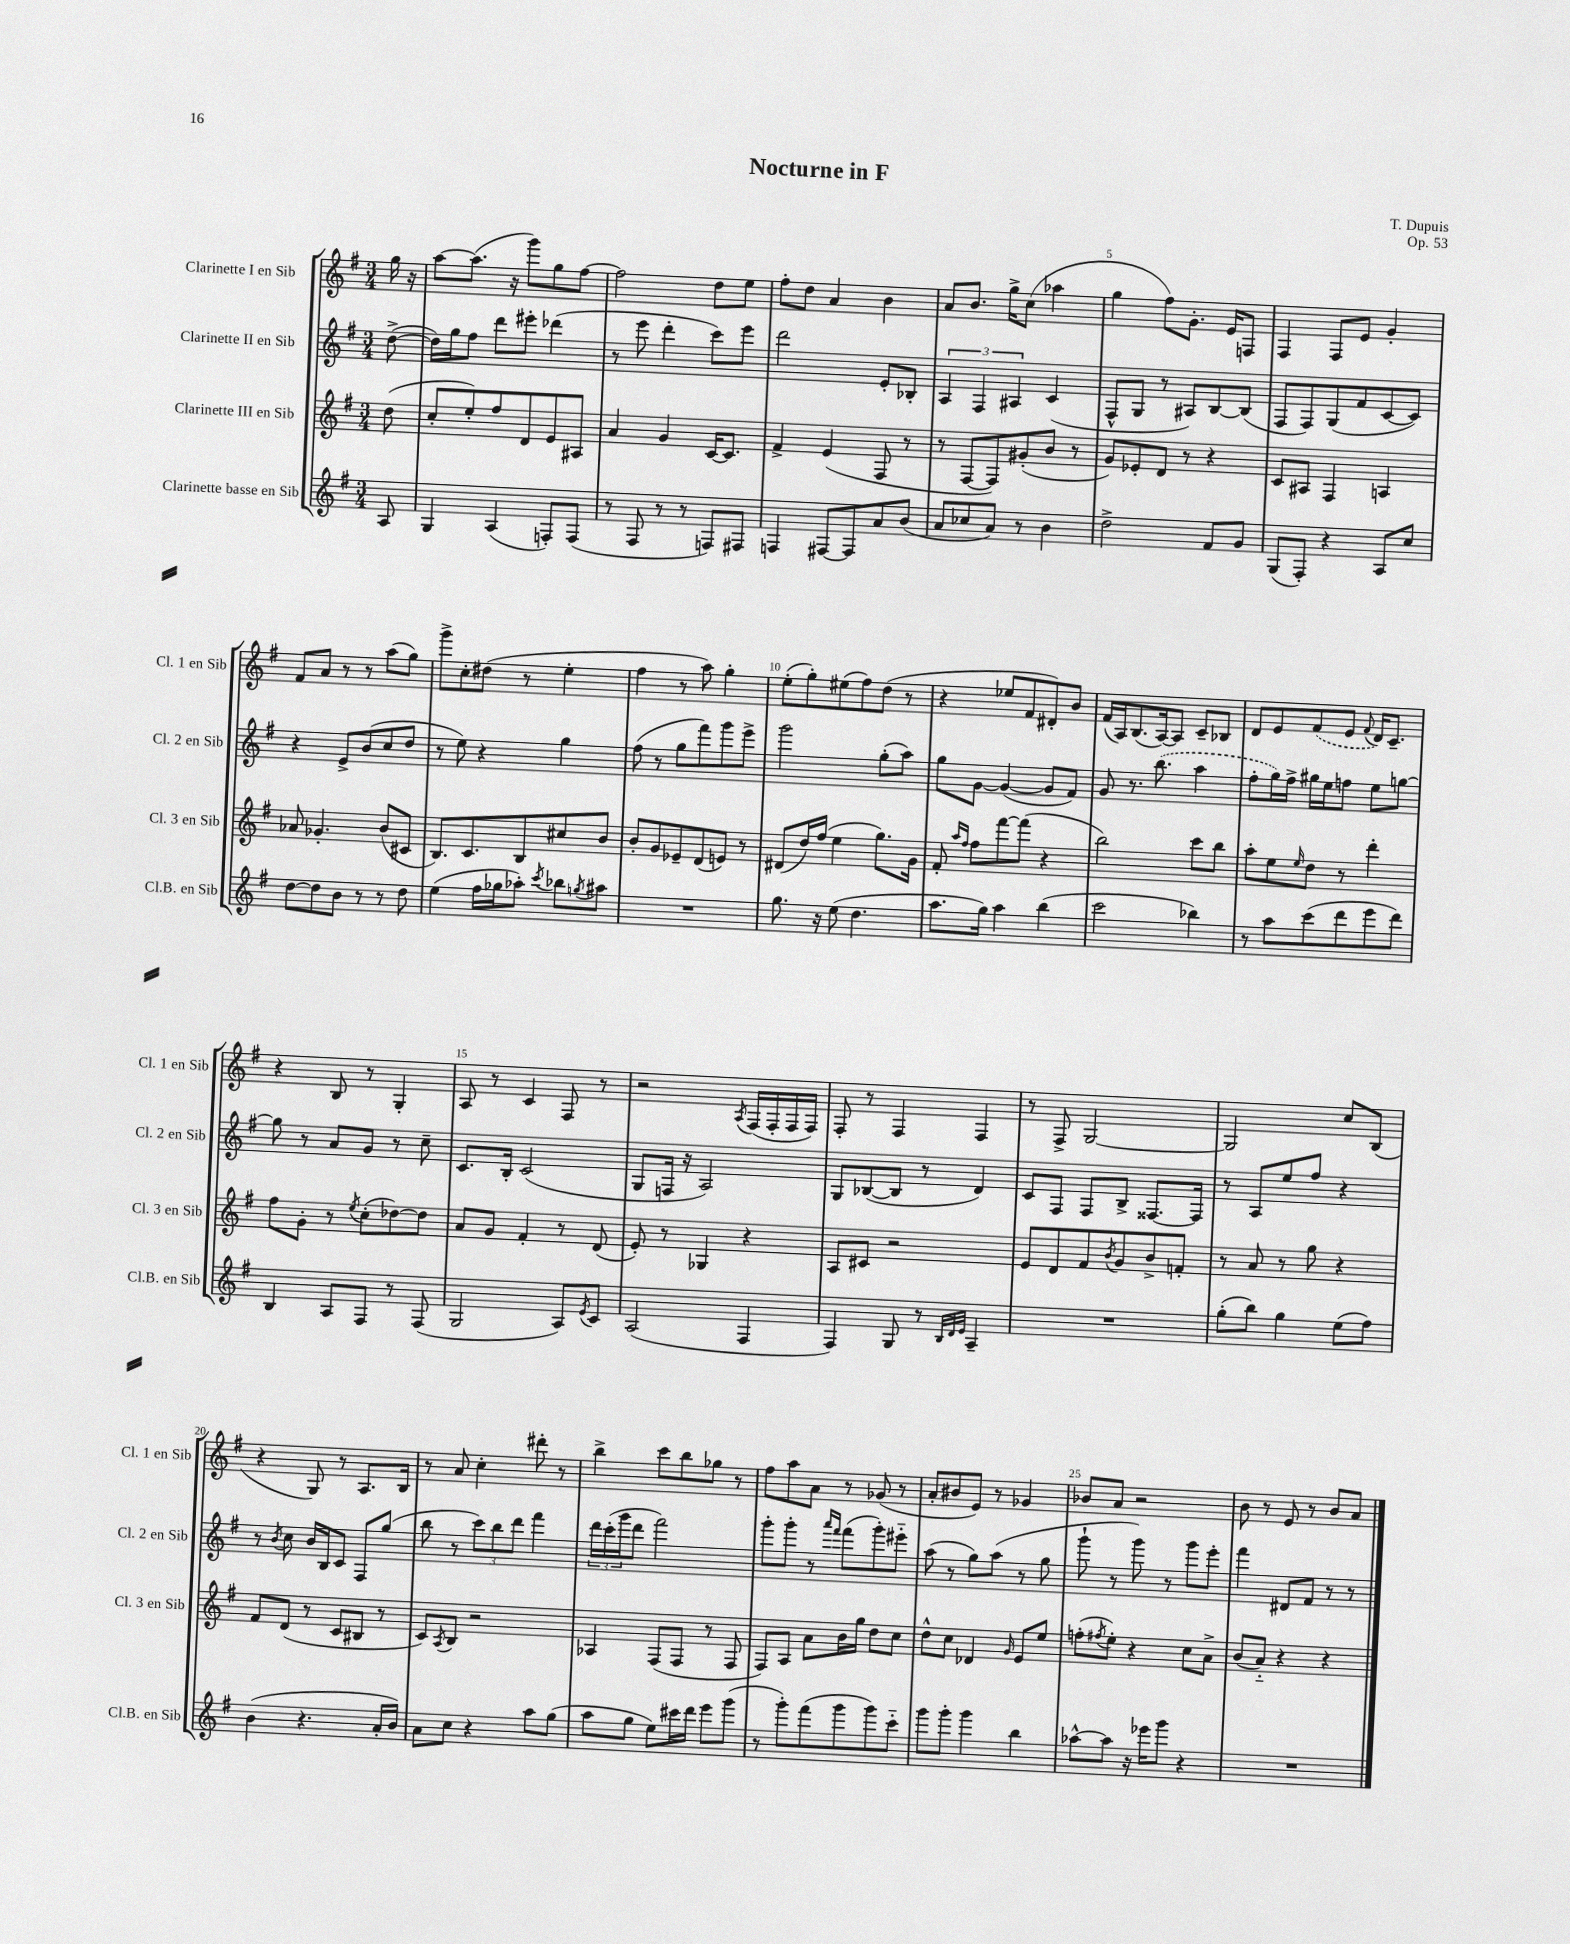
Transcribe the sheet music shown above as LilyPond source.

\header { title = "Nocturne in F" composer = "T. Dupuis" opus = "Op. 53" }
<<
\new StaffGroup <<
\new Staff = "s0" \with { instrumentName = "Clarinette I en Sib" shortInstrumentName = "Cl. 1 en Sib" } {
    \clef treble \key g \major \numericTimeSignature \time 3/4 \partial 8
    g''16 r16 |
    a''8~ a''8.( r16 g'''8) g''8 fis''8~ |
    fis''2 d''8 e''8 |
    fis''8-. d''8 a'4 b'4 |
    a'8 b'8. g''16-> c''8( aes''4 |
    g''4 fis''8) g'8.-. e'16 f8 |
    fis4 fis8 e'8 g'4-. |
    fis'8 a'8 r8 r8 a''8( g''8) |
    g'''8-> c''8-. dis''8( r8 e''4-. |
    fis''4 r8 a''8) g''4-. |
    e''8-.( g''8-.) eis''8( fis''8) d''8( r8 |
    r4 ees''8 fis'8 dis'8-.) b'8 |
    fis'16( a16) b8.( a16~) a8 c'8-- bes8 |
    d'8 e'8 \once \slurDashed fis'8( e'8 \appoggiatura { fis'8 } d'16) c'8.-- |
    r4 b8 r8 g4-. |
    a8 r8 c'4 fis8 r8 |
    r2 \acciaccatura { a8 } fis16( fis16-. fis16 fis16) |
    fis8-. r8 fis4 fis4 |
    r8 fis8-> g2~ |
    g2 c''8 b8( |
    r4 g8) r8 a8. b16 |
    r8 a'8 c''4-. dis'''8-. r8 |
    b''4-> c'''8 b''8 ges''8 r8 |
    fis''8 a''8 a'8 r8 ges'8( r8 |
    a'8-. bis'8 e'8) r8 ges'4 |
    bes'8 a'8 r2 |
    b'8 r8 e'8 r8 b'8 a'8 \bar "|." |
}
\new Staff = "s1" \with { instrumentName = "Clarinette II en Sib" shortInstrumentName = "Cl. 2 en Sib" } {
    \clef treble \key g \major \numericTimeSignature \time 3/4 \partial 8
    d''8~->( |
    d''16) g''16 fis''8 d'''8 eis'''8-. des'''4( |
    r8 e'''8 d'''4-. c'''8) e'''8 |
    d'''2 e'8-. bes8-. |
    \tuplet 3/2 { a4 fis4 ais4 } c'4( |
    fis8-^ g8 r8 ais8) b8~ b8( |
    fis8 fis8) g8( fis'8 c'8~ c'8) |
    r4 e'8-> b'8( c''8 d''8 |
    r8 e''8) r4 g''4 |
    fis''8( r8 g''8 fis'''8) g'''8 e'''8-> |
    g'''2 g''8-.( a''8) |
    g''8 g'8~ g'4~( g'8 fis'8) |
    g'8 r8. \once \slurDashed b''8.( a''4 |
    fis''8-. g''16) fis''16-> gis''16 e''16 f''8 e''8 g''8~ |
    g''8 r8 a'8 g'8 r8 c''8-- |
    c'8. b16-. c'2( |
    g8 f16 r16 a2) |
    g8 bes8~( bes8 r8 d'4) |
    c'8 fis8 fis8 b8-> fisis8.~ fisis16 |
    r8 a8 e''8 fis''8 r4 |
    r8 \acciaccatura { b'8 } c''8 b'16 b16 c'8 fis8 g''8( |
    b''8 r8 \tuplet 3/2 { c'''8) b''8 d'''8 } fis'''4 |
    \tuplet 3/2 { d'''16 c'''16-.( g'''16 } d'''8 fis'''2) |
    g'''8-. g'''8-. r8 \grace { a'''16 fis'''16 } fis'''8( g'''8-.) eis'''8-_ |
    a''8( r8 g''8) a''8( r8 g''8 |
    g'''8-! r8 g'''8) r8 g'''8 e'''8-. |
    fis'''4 dis'8 fis'8 r8 r8 \bar "|." |
}
\new Staff = "s2" \with { instrumentName = "Clarinette III en Sib" shortInstrumentName = "Cl. 3 en Sib" } {
    \clef treble \key g \major \numericTimeSignature \time 3/4 \partial 8
    d''8( |
    c''8-. e''8-.) fis''8 d'8 e'8 ais8 |
    a'4 g'4 c'16~ c'8. |
    fis'4-> e'4( fis8 r8 |
    r8 fis8~ fis8) gis'8-.( b'8 r8 |
    g'8) ees'8-. d'8 r8 r4 |
    c'8 ais8 fis4 a4 |
    aes'8 ges'4.-. b'8( cis'8 |
    b8.) c'8. b8 cis''8 b'8 |
    b'8-. g'8 ees'8-- d'8( e'8) r8 |
    dis'8( d''16) fis''16( e''4 g''8.) g'16 |
    fis'8-. \grace { a''16 fis''16 } fis''8 fis'''8~ fis'''8( r4 |
    b''2) c'''8 b''8 |
    a''8-. e''8 \grace { e''16 } d''8 r8 d'''4-. |
    fis''8 g'8-. r8 \acciaccatura { e''8 } c''8-.( des''8~) des''8 |
    a'8 g'8 fis'4-. r8 d'8( |
    e'8-.) r8 ges4 r4 |
    a8 cis'8 r2 |
    e'8 d'8 fis'8 \acciaccatura { b'8 } g'8 b'8-> f'8-. |
    r8 a'8 r8 g''8 r4 |
    fis'8 d'8( r8 c'8 bis8 r8 |
    c'8) \acciaccatura { a8 } b8 r2 |
    aes4 fis8( fis8 r8 fis8 |
    fis8) a8 a'8 b'16 g''16 d''8 c''8 |
    d''8-^ c''8 des'4 \grace { g'16 } e'8 e''8 |
    f''8-.( \acciaccatura { fis''8 } e''8-.) r4 c''8 a'8-> |
    b'8( a'8-_) r4 r4 \bar "|." |
}
\new Staff = "s3" \with { instrumentName = "Clarinette basse en Sib" shortInstrumentName = "Cl.B. en Sib" } {
    \clef treble \key g \major \numericTimeSignature \time 3/4 \partial 8
    a8 |
    g4 a4( f8-.) f8( |
    r8 fis8 r8 r8 f8) fis8 |
    f4 fis8~ fis8 a'8 b'8( |
    a'8 ces''8 a'8) r8 b'4 |
    d''2-> fis'8 g'8 |
    g8( fis8-.) r4 a8 c''8 |
    d''8~ d''8 b'8 r8 r8 d''8 |
    e''4( fis''16 ges''16 aes''8-.) \acciaccatura { c'''8 } bes''8 \acciaccatura { g''8 } ais''8 |
    R2. |
    g''8. r16 e''8( d''4. |
    a''8. g''16) a''4 b''4( |
    c'''2 bes''4) |
    r8 a''8 c'''8( d'''8 e'''8 d'''8) |
    b4 a8 fis8 r8 fis8( |
    g2 a8) \acciaccatura { e'8 } c'8 |
    a2( fis4 |
    fis4) g8 r8 \grace { b32 d'32 e'32 } a4-- |
    R2. |
    g''8-.( b''8) g''4 e''8( fis''8) |
    b'4( r4. a'16-. b'16) |
    a'8 c''8 r4 a''8 g''8( |
    a''8 g''8 e''8) cis'''16 d'''16 e'''8 g'''8( |
    r8 g'''8-.) fis'''8( g'''8 g'''8) c'''8-_ |
    g'''8 g'''8-. g'''4 b''4 |
    aes''8~-^ aes''8 r16 ees'''16 g'''8 r4 |
    R2. \bar "|." |
}
>>
>>
\layout { \context { \Score \override BarNumber.break-visibility = ##(#f #t #t) barNumberVisibility = #(every-nth-bar-number-visible 5) } }
